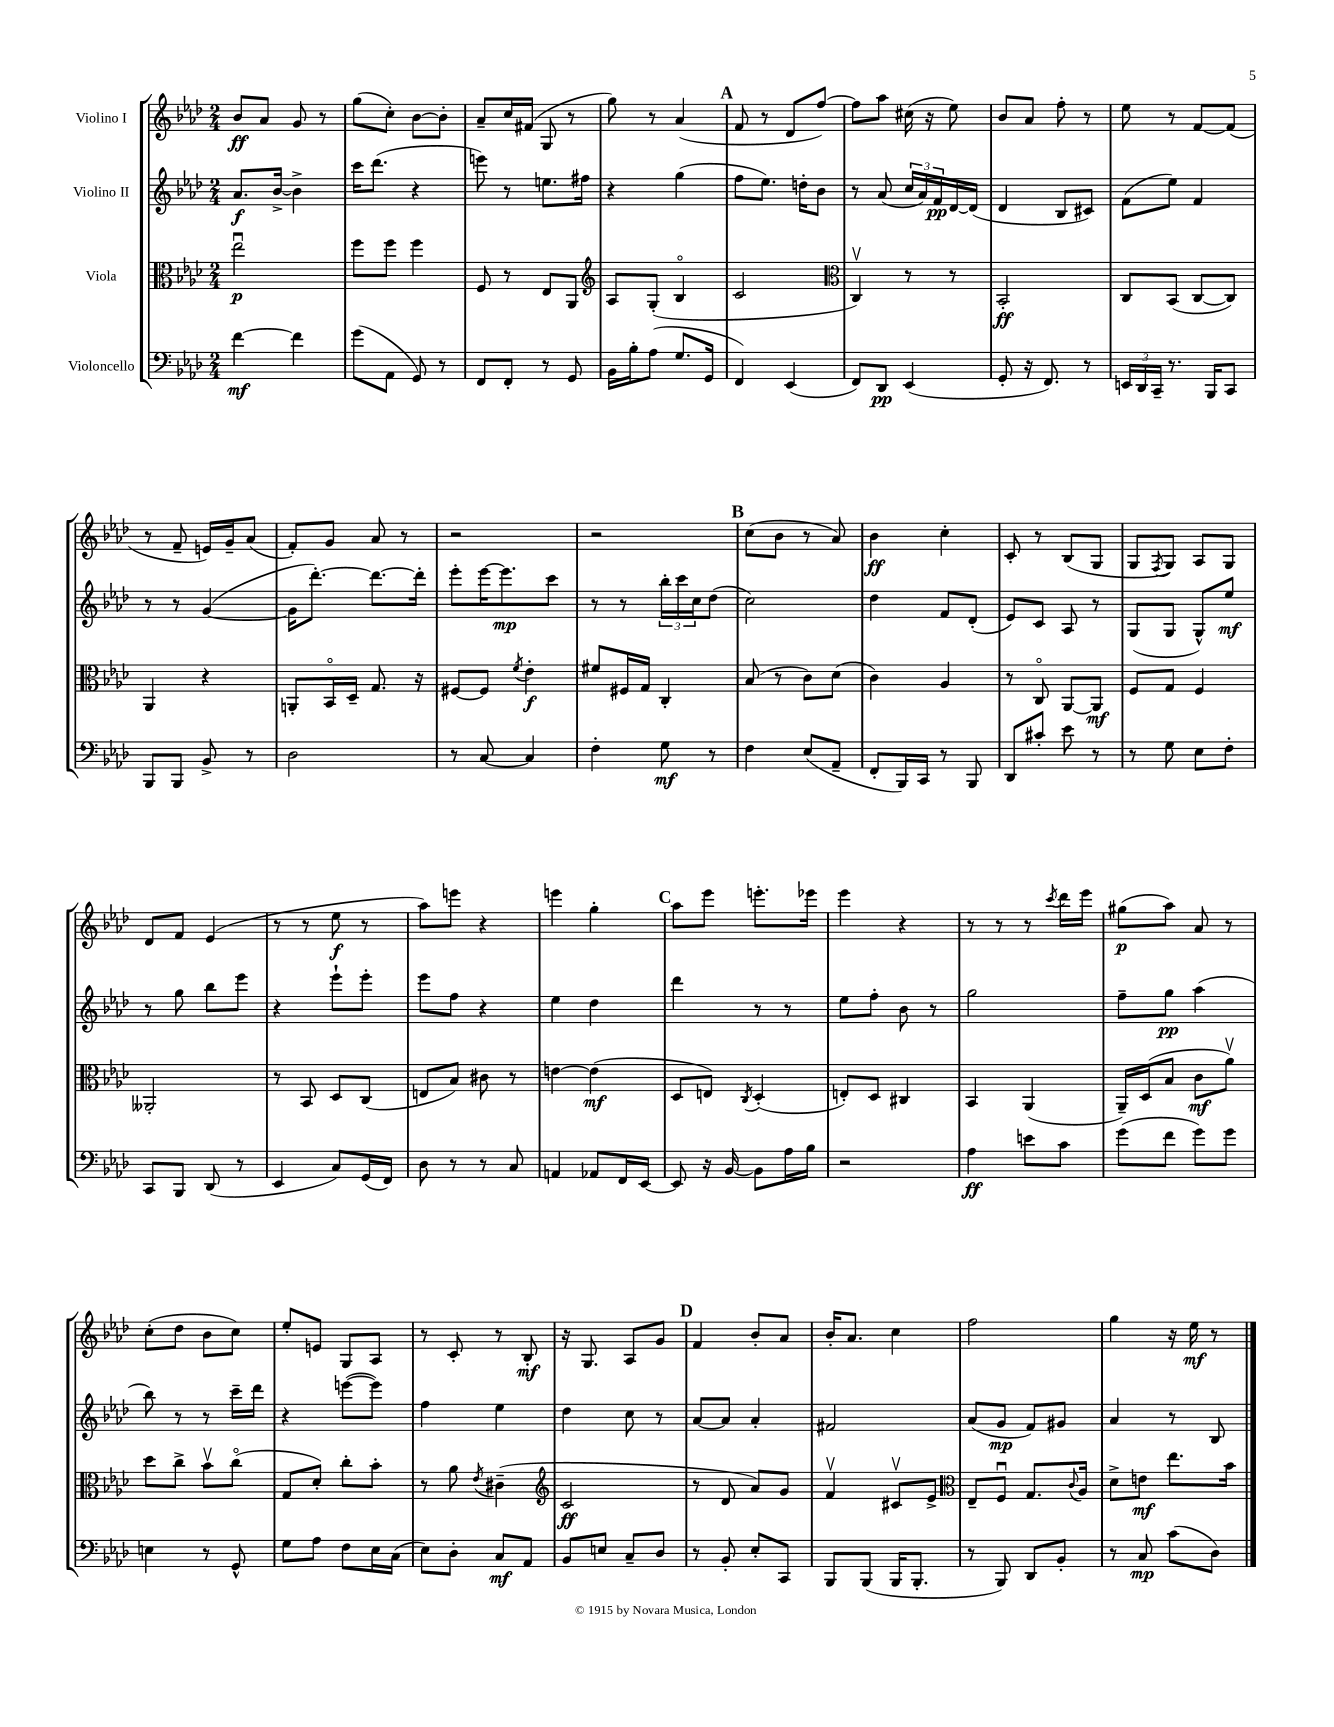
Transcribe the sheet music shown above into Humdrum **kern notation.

**kern	**kern	**kern	**kern
*staff4	*staff3	*staff2	*staff1
*clefF4	*clefC3	*clefG2	*clefG2
*k[b-e-a-d-]	*k[b-e-a-d-]	*k[b-e-a-d-]	*k[b-e-a-d-]
*M2/4	*M2/4	*M2/4	*M2/4
[4f	2ee-u	8.a-	8b-
.	.	.	8a-
.	.	[16b-^	.
4f]	.	4b-^]	8g
.	.	.	8r
=	=	=	=
(8g	8ff	16ccc	(8gg
.	.	(8.ddd-	.
8AA-	8ff	.	8cc')
8GG)	4ff	4r	[8b-
8r	.	.	8b-']
=	=	=	=
8FF	8F	8eee)	8a-~
8FF'	8r	8r	16cc
.	.	.	(16f#
8r	8E-	8.ee	8G
8GG	8AA-	.	8r
.	.	16ff#	.
=	=	=	=
*	*clefG2	*	*
16BB-	8A-	4r	8gg)
16B-'	.	.	.
(8A-	(8G'	.	8r
8.G	4B-o	(4gg	(4a-
16GG	.	.	.
=	=	=	=
4FF)	2c	8ff	8f
.	.	8.ee-)	8r
(4EE-	.	.	8d-
.	.	16dd'	.
.	.	8b-	[8ff)
=	=	=	=
*	*clefC3	*	*
8FF)	4Cv)	8r	8ff]
8DD-	.	(8a-	8aa-
(4EE-	8r	24cc	(16cc#
.	.	24a-)	.
.	.	.	16r
.	.	24f	.
.	8r	[16d-	8ee-)
.	.	(16d-]	.
=	=	=	=
8GG'	2BB-'	4d-	8b-
16r	.	.	8a-
8.FF)	.	.	.
.	.	8B-	8ff'
8r	.	8c#)	8r
=	=	=	=
24EE	8C	(8f	8ee-
24DD-	.	.	.
24CC~	.	.	.
8.r	(8BB-	8ee-)	8r
.	[8C	4f	[8f
16BBB-	.	.	.
8CC	8C])	.	(8f]
=	=	=	=
8BBB-	4AA-	8r	8r
8BBB-	.	8r	8f~
8BB-^	4r	([4g	16e)
.	.	.	16g~
8r	.	.	(8a-
=	=	=	=
2D-	8AA'	16g]	8f')
.	.	[8.ddd-')	.
.	16BB-o	.	8g
.	16D-~	.	.
.	8.G	8.ddd-_	8a-
.	.	.	8r
.	16r	16ddd-']	.
=	=	=	=
8r	[8F#	8eee-'	2r
[8C	8F#]	[16eee-	.
.	.	8.eee-]	.
.	8qf	.	.
4C]	4e-'	.	.
.	.	8ccc	.
=	=	=	=
4F'	8f#	8r	2r
.	16F#	8r	.
.	16G	.	.
8G	4C'	24bb-'	.
.	.	24ccc	.
.	.	24cc	.
8r	.	(8dd-	.
=	=	=	=
4F	(8B-	2cc)	(8cc
.	8r	.	8b-
(8E-	8c)	.	8r
8AA-~	(8d-	.	8a-)
=	=	=	=
8FF'	4c)	4dd-	4b-
16BBB-)	.	.	.
16CC	.	.	.
8r	4A-	8f	4cc'
8BBB-	.	(8d-'	.
=	=	=	=
8DD-	8r	8e-)	8c'
8c#'	8Co	8c	8r
8e-	[8AA-	8A-	(8B-
8r	8AA-]	8r	8G
=	=	=	=
8r	8F	(8G	8G
.	.	.	8qF
8G	8G	8G	8G)
8E-	4F	8G^^)	8A-
8F'	.	8ee-	8G
=	=	=	=
8CC	2AA--'	8r	8d-
8BBB-	.	8gg	8f
(8DD-	.	8bb-	(4e-
8r	.	8eee-	.
=	=	=	=
4EE-	8r	4r	8r
.	8BB-	.	8r
8C)	8D-	8eee-`	8ee-
(16GG	(8C	8eee-'	8r
16FF)	.	.	.
=	=	=	=
8D-	8E	8eee-	8aa-)
8r	8B-)	8ff	8eee
8r	8c#	4r	4r
8C	8r	.	.
=	=	=	=
4AA	[4e	4ee-	4eee
8AA-	(4e]	4dd-	4gg'
16FF	.	.	.
[16EE-	.	.	.
=	=	=	=
8EE-]	8D-	4ddd-	8aa-
16r	8E)	.	8eee-
[16BB-	.	.	.
.	8qC	.	.
8BB-]	(4D-'	8r	8.eee'
16A-	.	8r	.
16B-	.	.	16eee-
=	=	=	=
2r	8E')	8ee-	4eee-
.	8D-	8ff'	.
.	4C#	8b-	4r
.	.	8r	.
=	=	=	=
4A-	4BB-	2gg	8r
.	.	.	8r
8e	(4AA-	.	8r
.	.	.	8qccc
8c	.	.	16ddd-
.	.	.	16eee-
=	=	=	=
(8g	16AA-~)	8ff~	(8gg#
.	(16D-	.	.
8f	8B-	8gg	8aa-)
8g)	8c	(4aa-	8a-
8g	8a-v)	.	8r
=	=	=	=
4E	8dd-	8bb-)	(8cc'
.	8cc^	8r	8dd-
8r	8b-v	8r	8b-
8GG^^	(8cco	16ccc~	8cc)
.	.	16ddd-	.
=	=	=	=
8G	8G	4r	8ee-'
8A-	8d-')	.	8e
8F	8cc'	([8eee	8G
16E-	8b-'	8eee])	8A-
(16C	.	.	.
=	=	=	=
8E-)	8r	4ff	8r
8D-'	8a-	.	8c'
.	8qe-	.	.
8C	(4c#~	4ee-	8r
8AA-	.	.	8B-'
=	=	=	=
*	*clefG2	*	*
8BB-	2c	4dd-	16r
.	.	.	8.G
8E	.	.	.
8C~	.	8cc	8A-
8D-	.	8r	8g
=	=	=	=
8r	8r	[8a-	4f
8BB-'	8d-	8a-]	.
8E-'	8a-)	4a-'	8b-'
8CC	8g	.	8a-
=	=	=	=
8BBB-	4fv	2f#	16b-'
.	.	.	8.a-
(8BBB-	.	.	.
16BBB-	8c#v	.	4cc
8.BBB-'	.	.	.
.	8e-^	.	.
=	=	=	=
*	*clefC3	*	*
8r	8E-~	(8a-	2ff
8BBB-)	8Fu	8g	.
8DD-	8.G	8f)	.
8BB-'	.	8g#	.
.	8qqc	.	.
.	16A-	.	.
=	=	=	=
8r	8d-^	4a-	4gg
8C	8e	.	.
(8c	8.ee-	8r	16r
.	.	.	16ee-
8D-)	.	8B-	8r
.	16b-	.	.
==	==	==	==
*-	*-	*-	*-
